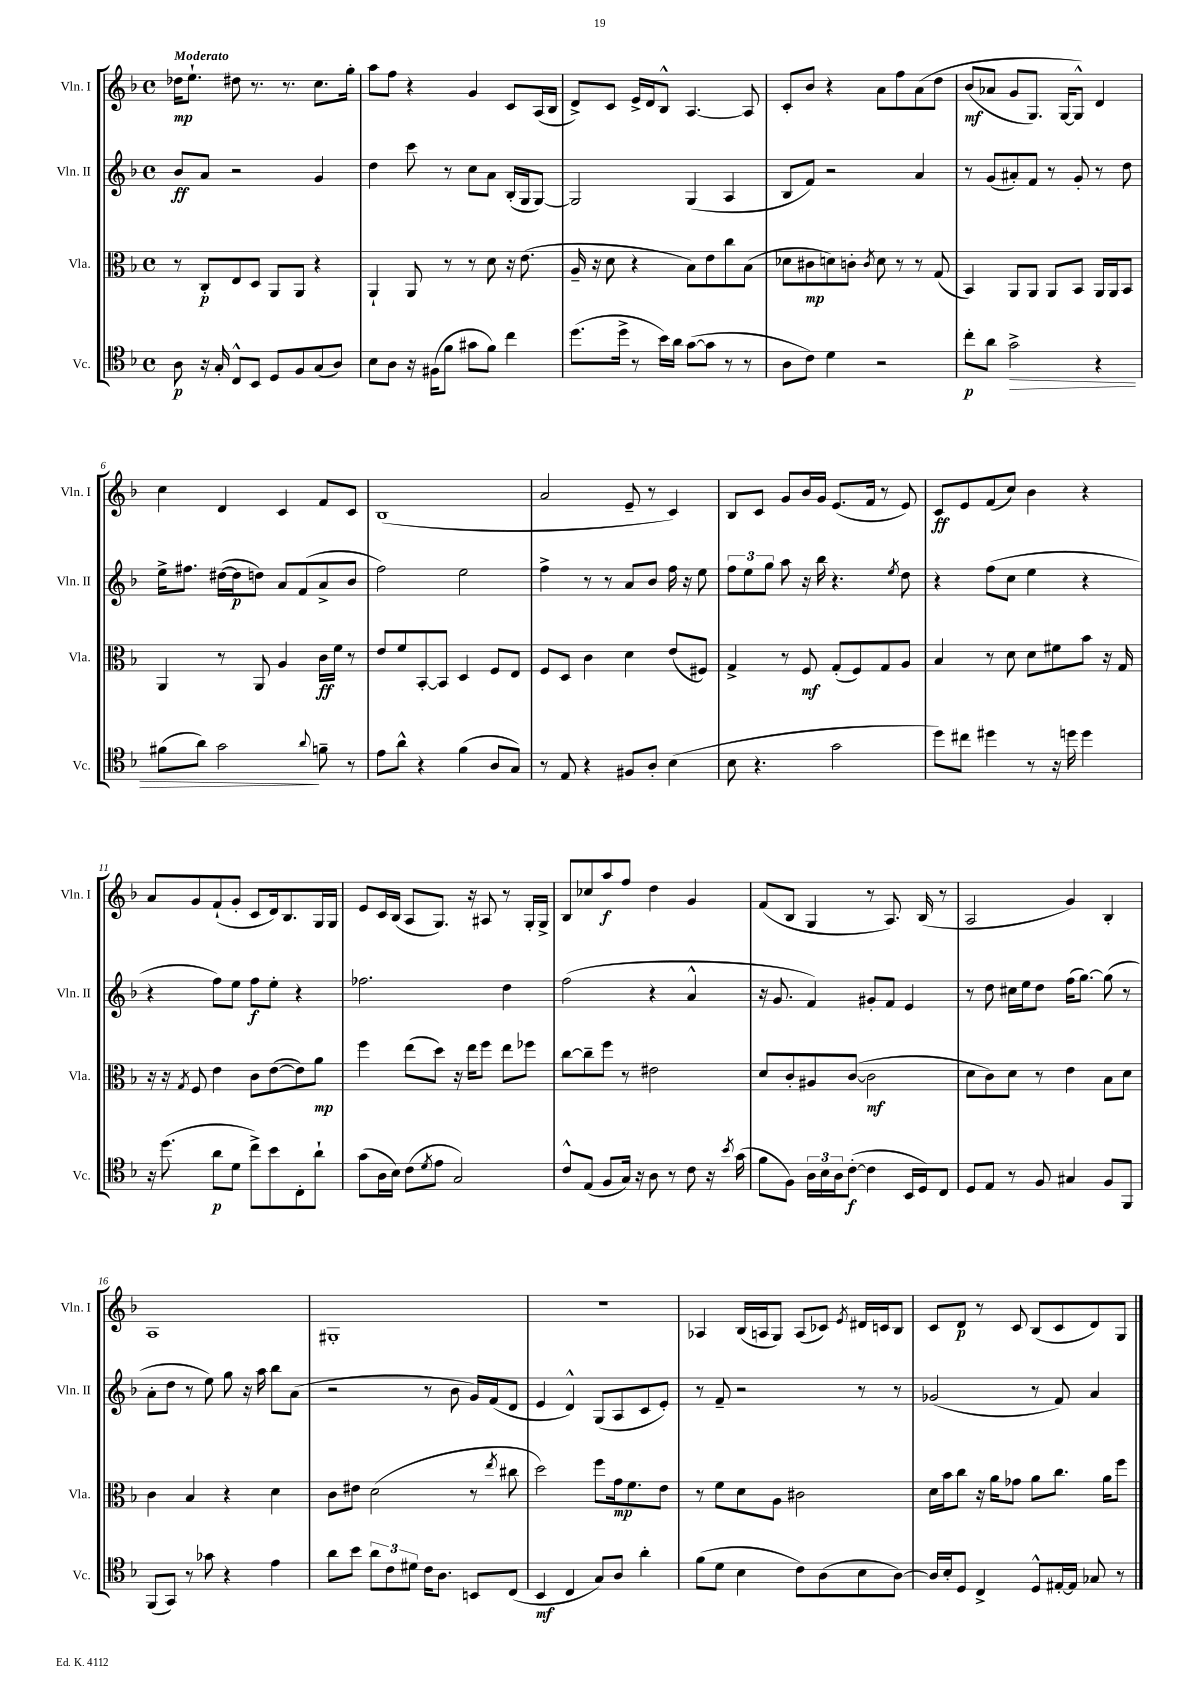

**kern	**dynam	**kern	**dynam	**kern	**dynam	**kern	**dynam
*part4	*part4	*part3	*part3	*part2	*part2	*part1	*part1
*staff4	*staff4	*staff3	*staff3	*staff2	*staff2	*staff1	*staff1
*I"Vc.	*	*I"Vla.	*	*I"Vln. II	*	*I"Vln. I	*
*I'Vc.	*	*I'Vla.	*	*I'Vln. II	*	*I'Vln. I	*
*clefC4	*	*clefC3	*	*clefG2	*	*clefG2	*
*k[b-]	*	*k[b-]	*	*k[b-]	*	*k[b-]	*
*M4/4	*	*M4/4	*	*M4/4	*	*M4/4	*
*met(c)	*	*met(c)	*	*met(c)	*	*met(c)	*
=1	=1	=1	=1	=1	=1	=1	=1
!	!	!	!	!	!	!LO:TX:a:B:t=Moderato	!
8A\	p	8r	.	8b-/L	ff	16dd-X\KL	mp
.	.	.	.	.	.	8.ee`\J	.
16r	.	8C'/L	p	8a/J	.	.	.
16G'/	.	.	.	.	.	.	.
8C^^/L	.	8E/	.	2r	.	8dd#X\	.
8BB-/J	.	8D/J	.	.	.	8.r	.
8D/L	.	8AA/L	.	.	.	.	.
.	.	.	.	.	.	8.r	.
8F/	.	8AA/J	.	.	.	.	.
(8G/	.	4r	.	4g/	.	8.cc\L	.
8A/J)	.	.	.	.	.	.	.
.	.	.	.	.	.	16gg'\Jk	.
=2	=2	=2	=2	=2	=2	=2	=2
8B-\L	.	4AA`/	.	4dd\	.	8aa\L	.
8A\J	.	.	.	.	.	8ff\J	.
16r	.	8AA/	.	8ccc\	.	4r	.
(16F#X\KL	.	.	.	.	.	.	.
8f\J	.	8r	.	8r	.	.	.
8g#X\L	.	8r	.	8cc\L	.	4g/	.
8f\J)	.	8d\	.	8a\J	.	.	.
4cc\	.	16r	.	(16B-'/LL	.	8c/L	.
.	.	(8.e\	.	16G/J	.	.	.
.	.	.	.	[8G/J)	.	(16A/L	.
.	.	.	.	.	.	16B-/JJ	.
=3	=3	=3	=3	=3	=3	=3	=3
(8.dd\L	.	16A~/	.	2G/]	.	8d^/L)	.
.	.	16r	.	.	.	.	.
.	.	8d\	.	.	.	8c/J	.
16dd^\Jk	.	.	.	.	.	.	.
8r	.	4r	.	.	.	16e^/LL	.
.	.	.	.	.	.	16d/J	.
16b-\LL)	.	.	.	.	.	8B-^^/J	.
16a\JJ	.	.	.	.	.	.	.
([8g\L	.	8B-\L)	.	(4G/	.	[4.A/	.
8g\J]	.	8e\	.	.	.	.	.
8r	.	8cc\	.	4A/	.	.	.
8r	.	(8B-\J	.	.	.	8A/]	.
=4	=4	=4	=4	=4	=4	=4	=4
8A\L	.	8d-X\L	.	8B-/L	.	8c'/L	.
8c\J)	.	8c#X\	mp	8f/J)	.	8b-/J	.
4d\	.	8dn\)	.	2r	.	4r	.
.	.	8cn'\J	.	.	.	.	.
.	.	8qc/	.	.	.	.	.
2r	.	8d\	.	.	.	8a\L	.
.	.	8r	.	.	.	8ff\	.
.	.	8r	.	4a/	.	(8a\	.
.	.	(8G/	.	.	.	8dd\J	.
=5	=5	=5	=5	=5	=5	=5	=5
8cc'\L	p	4BB-/)	.	8r	.	(8b-/L	mf
8a\J	.	.	.	(8g/L	.	8a-X/J	.
!	!LO:HP:b	!	!	!	!	!	!
2g^\	>	8AA/L	.	8a#X'/)	.	8g/L	.
.	.	8AA/J	.	8f/J	.	8.G/J)	.
.	.	8AA/L	.	8r	.	.	.
.	.	.	.	.	.	[16G/KL	.
.	.	8BB-/J	.	8g'/	.	8G^^/J])	.
4r	.	16AA/LL	.	8r	.	4d/	.
.	.	16AA/J	.	.	.	.	.
.	.	8BB-/J	.	8dd\	.	.	.
!!LO:LB:g=z
=6	=6	=6	=6	=6	=6	=6	=6
(8f#X\L	.	4AA/	.	16ee^\KL	.	4cc\	.
.	.	.	.	8.ff#X\J	.	.	.
8a\J)	.	.	.	.	.	.	.
2g\	.	8r	.	([16dd#X\LL	.	4d/	.
.	.	.	.	16dd#\J]	p	.	.
.	.	8AA/	.	8ddn\J)	.	.	.
.	.	4A/	.	8a/L	.	4c/	.
.	.	.	.	(8f/	.	.	.
8qqa/	.	.	.	.	.	.	.
8fn~\	]	16c\LL	ff	8a^/	.	8f/L	.
.	.	16f\JJ	.	.	.	.	.
8r	.	8r	.	8b-/J	.	8c/J	.
=7	=7	=7	=7	=7	=7	=7	=7
8e\L	.	8e/L	.	2ff\)	.	(1B-	.
8a^^\J	.	8f/	.	.	.	.	.
4r	.	[8BB-'/	.	.	.	.	.
.	.	8BB-/J]	.	.	.	.	.
(4f\	.	4D/	.	2ee\	.	.	.
8A/L	.	8F/L	.	.	.	.	.
8G/J)	.	8E/J	.	.	.	.	.
=8	=8	=8	=8	=8	=8	=8	=8
8r	.	8F/L	.	4ff^\	.	2a/	.
8E/	.	8D/J	.	.	.	.	.
4r	.	4c\	.	8r	.	.	.
.	.	.	.	8r	.	.	.
8F#X/L	.	4d\	.	8a/L	.	8e~/	.
8A'/J	.	.	.	8b-/J	.	8r	.
(4B-\	.	(8e/L	.	16ff\	.	4c/)	.
.	.	.	.	16r	.	.	.
.	.	8F#X/J)	.	8ee\	.	.	.
=9	=9	=9	=9	=9	=9	=9	=9
8B-\	.	4G^/	.	12ff\L	.	8B-/L	.
.	.	.	.	12ee\	.	.	.
4.r	.	.	.	.	.	8c/J	.
.	.	.	.	12gg\J	.	.	.
.	.	8r	.	8aa\	.	8g/L	.
.	.	8F/	mf	16r	.	16b-/L	.
.	.	.	.	16bb-\	.	16g/JJ	.
2g\	.	(8G'/L	.	4.r	.	(8.e/L	.
.	.	8F/)	.	.	.	.	.
.	.	.	.	.	.	16f/Jk	.
.	.	8G/	.	.	.	8r	.
.	.	.	.	8qee/	.	.	.
.	.	8A/J	.	8dd\	.	8e/)	.
=10	=10	=10	=10	=10	=10	=10	=10
8dd\L)	.	4B-/	.	4r	.	8c/L	ff
8cc#X\J	.	.	.	.	.	8e/	.
4dd#X\	.	8r	.	(8ff\L	.	(8f/	.
.	.	8d\	.	8cc\J	.	8cc/J)	.
8r	.	8d\L	.	4ee\	.	4b-\	.
16r	.	8f#X\	.	.	.	.	.
16ddn\	.	.	.	.	.	.	.
4dd\	.	8b-\J	.	4r	.	4r	.
.	.	16r	.	.	.	.	.
.	.	16G/	.	.	.	.	.
!!LO:LB:g=z
=11	=11	=11	=11	=11	=11	=11	=11
16r	.	16r	.	4r	.	8a/L	.
(8.dd\	.	16r	.	.	.	.	.
.	.	8qG/	.	.	.	.	.
.	.	8F/	.	.	.	8g/	.
8a\L	p	4e\	.	8ff\L)	.	(8f`/	.
8d\J	.	.	.	8ee\J	.	8g'/J	.
8cc^\L)	.	8c\L	.	8ff\L	f	8c/L	.
8b-\	.	([8e\	.	8ee'\J	.	16d/k)	.
.	.	.	.	.	.	8.B-/	.
8C'\	.	8e\])	.	4r	.	.	.
8a`\J	.	8a\J	mp	.	.	16G/L	.
.	.	.	.	.	.	16G/JJ	.
=12	=12	=12	=12	=12	=12	=12	=12
(8g\L	.	4ff\	.	2.ff-X\	.	8e/L	.
16A\L	.	.	.	.	.	16c/L	.
16B-\JJ)	.	.	.	.	.	(16B-/JJ	.
(8c\L	.	(8ee\L	.	.	.	8A/L	.
8qd/	.	.	.	.	.	.	.
8e\J	.	8dd\J)	.	.	.	8.G/J)	.
2G/)	.	16r	.	.	.	.	.
.	.	16ee\KL	.	.	.	16r	.
.	.	8ff\J	.	.	.	8A#X/	.
.	.	8ee\L	.	4dd\	.	8r	.
.	.	8ff-X\J	.	.	.	16G'/LL	.
.	.	.	.	.	.	16G^/JJ	.
=13	=13	=13	=13	=13	=13	=13	=13
8c^^/L	.	[8cc\L	.	(2ff\	.	8B-/L	.
(8E/J	.	8cc~\]	.	.	.	8cc-X/	.
8F/L	.	8ff\J	.	.	.	8aa/	f
16G/Jk)	.	8r	.	.	.	8ff/J	.
16r	.	.	.	.	.	.	.
8A\	.	2e#X\	.	4r	.	4dd\	.
8r	.	.	.	.	.	.	.
8c\	.	.	.	4a^^/	.	4g/	.
16r	.	.	.	.	.	.	.
8qb-/	.	.	.	.	.	.	.
(16g\	.	.	.	.	.	.	.
=14	=14	=14	=14	=14	=14	=14	=14
8f\L	.	8d/L	.	16r	.	(8f/L	.
.	.	.	.	8.g/	.	.	.
8F\J)	.	8c'/	.	.	.	8B-/J	.
24A\LL	.	8A#X/	.	4f/)	.	4G/	.
24B-\	.	.	.	.	.	.	.
24A\J	.	.	.	.	.	.	.
([8c'\J	f	([8c/J	.	.	.	.	.
4c\]	.	2c\]	mf	8g#X'/L	.	8r	.
.	.	.	.	8f/J	.	8.A/)	.
16BB-/LL	.	.	.	4e/	.	.	.
16D/J)	.	.	.	.	.	(16B-/	.
8C/J	.	.	.	.	.	8r	.
=15	=15	=15	=15	=15	=15	=15	=15
8D/L	.	8d\L	.	8r	.	2A/	.
8E/J	.	8c\)	.	8dd\	.	.	.
8r	.	8d\J	.	16cc#X\LL	.	.	.
.	.	.	.	16ee\J	.	.	.
8F/	.	8r	.	8dd\J	.	.	.
4G#X/	.	4e\	.	(16ff\KL	.	4g/)	.
.	.	.	.	[8.gg\J)	.	.	.
8F/L	.	8B-\L	.	(8gg\]	.	4B-'/	.
8FF/J	.	8d\J	.	8r	.	.	.
!!LO:LB:g=z
=16	=16	=16	=16	=16	=16	=16	=16
(8FF/L	.	4c\	.	8a'\L	.	1A	.
8GG/J)	.	.	.	8dd\J	.	.	.
8r	.	4B-/	.	8r	.	.	.
8g-X\	.	.	.	8ee\)	.	.	.
4r	.	4r	.	8gg\	.	.	.
.	.	.	.	16r	.	.	.
.	.	.	.	16aa\	.	.	.
4e\	.	4d\	.	8bb-\L	.	.	.
.	.	.	.	(8a\J	.	.	.
=17	=17	=17	=17	=17	=17	=17	=17
8a\L	.	8c\L	.	2r	.	1G#X'	.
8b-\J	.	8e#X\J	.	.	.	.	.
12a\L	.	(2d\	.	.	.	.	.
12c\	.	.	.	.	.	.	.
12d#X\J	.	.	.	.	.	.	.
16c\KL	.	.	.	8r	.	.	.
8.A\J	.	.	.	.	.	.	.
.	.	.	.	8b-\	.	.	.
8BBn/L	.	8r	.	16g/LL)	.	.	.
.	.	.	.	(16f/J	.	.	.
.	.	8qee/	.	.	.	.	.
(8C/J	.	8cc#X\	.	8d/J	.	.	.
=18	=18	=18	=18	=18	=18	=18	=18
4BB-/	mf	2dd\)	.	4e/	.	1r	.
4C/	.	.	.	4d^^/)	.	.	.
8G/L)	.	8ff\L	.	(8G/L	.	.	.
8A/J	.	16g\k	mp	8A/	.	.	.
.	.	8.f\	.	.	.	.	.
4a'\	.	.	.	8c/	.	.	.
.	.	8e\J	.	8e'/J)	.	.	.
=19	=19	=19	=19	=19	=19	=19	=19
(8f\L	.	8r	.	8r	.	4A-X/	.
8d\J	.	8f\L	.	8f~/	.	.	.
4B-\	.	8d\	.	2r	.	(16B-/LL	.
.	.	.	.	.	.	16An/J	.
.	.	8A\J	.	.	.	8G/J)	.
8c\L)	.	2c#X\	.	.	.	(8A/L	.
(8A\	.	.	.	.	.	8c-X/J)	.
.	.	.	.	.	.	8qe/	.
8B-\	.	.	.	8r	.	16d#X/LL	.
.	.	.	.	.	.	16cn/J	.
[8A\J)	.	.	.	8r	.	8B-/J	.
=20	=20	=20	=20	=20	=20	=20	=20
16A/LL]	.	16d\LL	.	(2g-X/	.	8c/L	.
16B-'/J	.	16b-\J	.	.	.	.	.
8D/J	.	8cc\J	.	.	.	8d/J	p
4C^/	.	16r	.	.	.	8r	.
.	.	16a\KL	.	.	.	.	.
.	.	8g-X\J	.	.	.	8c/	.
8D^^/L	.	8a\L	.	8r	.	(8B-/L	.
[16E#X'/L	.	8.cc\J	.	8f/)	.	8c/	.
16E#/JJ]	.	.	.	.	.	.	.
8G-X/	.	.	.	4a/	.	8d/)	.
.	.	16a\KL	.	.	.	.	.
8r	.	8ff\J	.	.	.	8G/J	.
==	==	==	==	==	==	==	==
*-	*-	*-	*-	*-	*-	*-	*-
